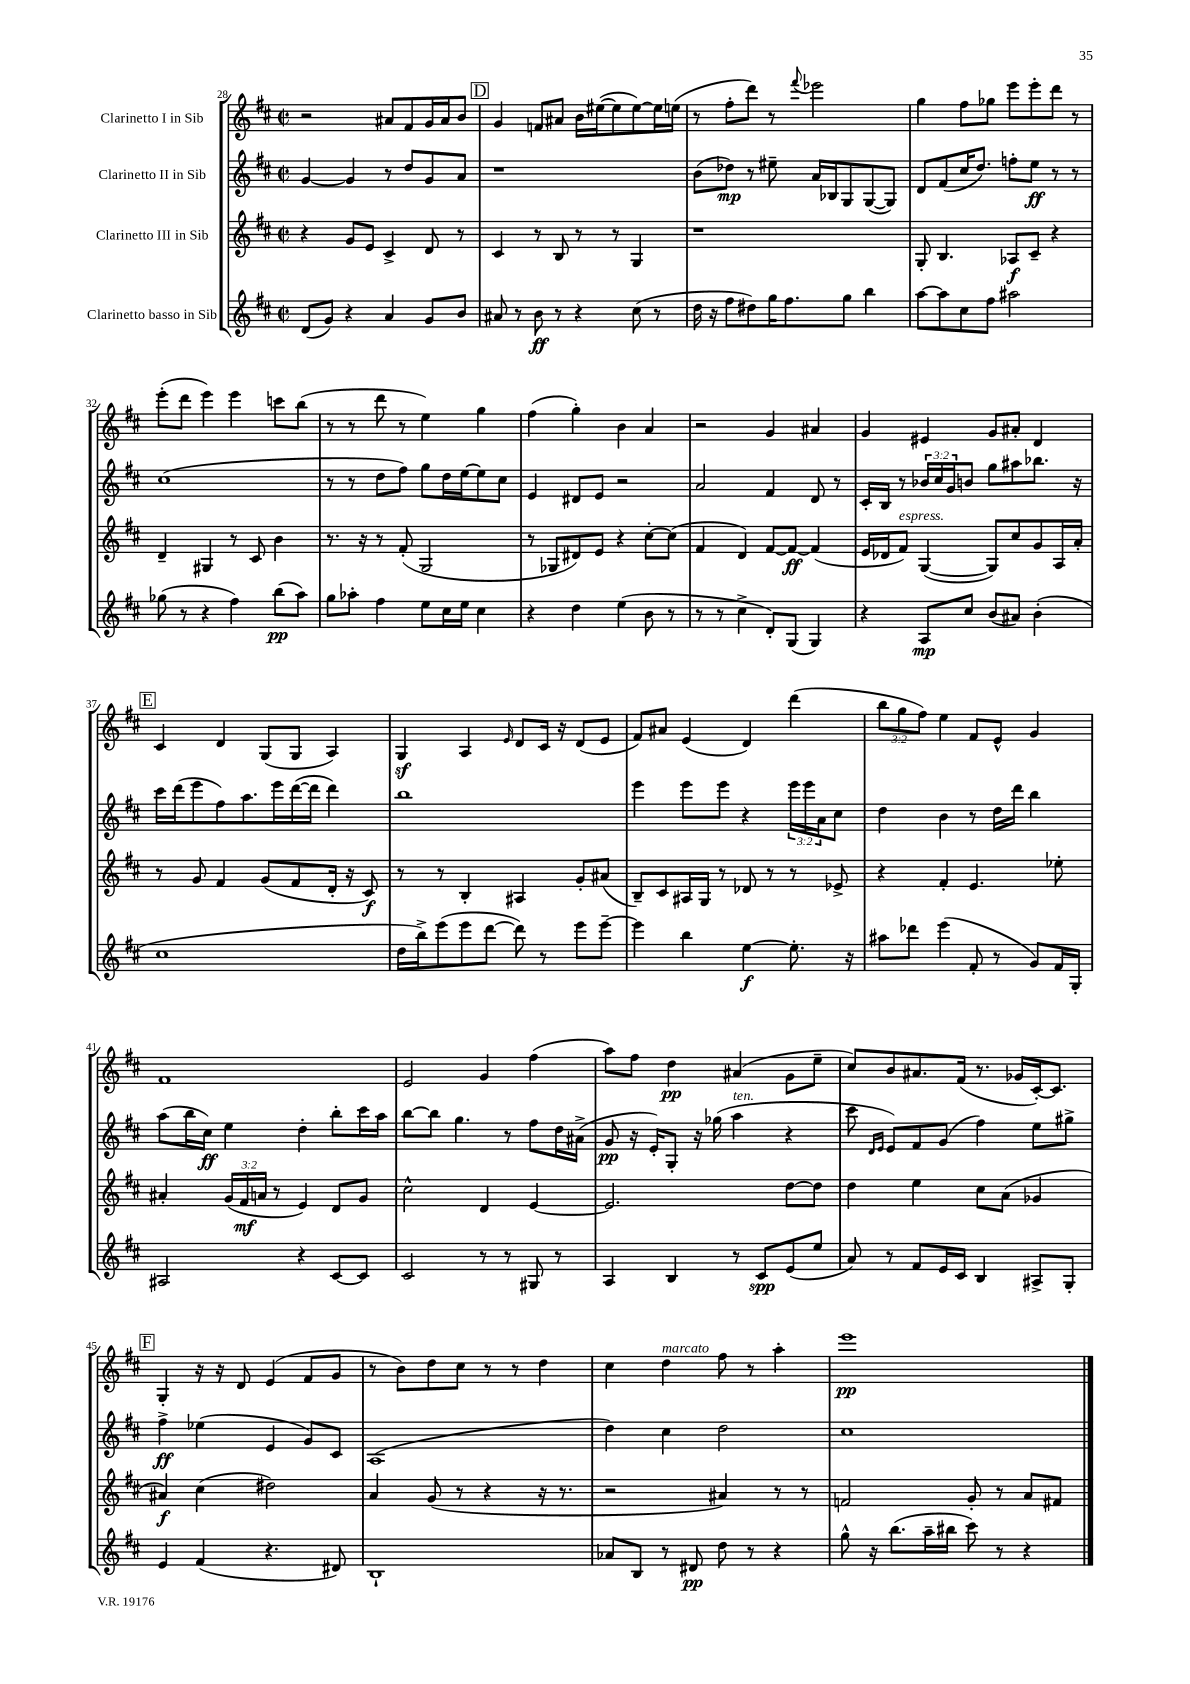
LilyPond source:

<<
\new StaffGroup <<
\new Staff = "s0" \with { instrumentName = "Clarinetto I in Sib" } {
    \clef treble \key d \major \defaultTimeSignature \time 2/2 \override Staff.TupletNumber.text = #tuplet-number::calc-fraction-text
    r2 ais'8 fis'8 g'16 ais'16 b'8 |
    \mark \markup { \box "D" } g'4 f'8 ais'8 b'16 eis''16~( eis''8 eis''8~) eis''16 e''16( |
    r8 fis''8-. d'''8) r8 \appoggiatura { fis'''8 } ees'''2 |
    g''4 fis''8 ges''8 e'''8 e'''8-. d'''8 r8 |
    e'''8-.( d'''8 e'''4) e'''4 c'''8 b''8( |
    r8 r8 d'''8 r8 e''4) g''4 |
    fis''4( g''4-.) b'4 a'4 |
    r2 g'4 ais'4 |
    g'4 eis'4 g'8 ais'8-. d'4 |
    \mark \markup { \box "E" } cis'4 d'4 g8( g8 a4) |
    g4\sf a4 \grace { e'16 } d'8 cis'16 r16 d'8( e'8 |
    fis'8) ais'8 e'4( d'4) d'''4( |
    \tuplet 3/2 { b''8 g''8 fis''8) } e''4 fis'8 e'8-^ g'4 |
    fis'1 |
    e'2 g'4 fis''4( |
    a''8) fis''8 d''4\pp ais'4( g'8 e''8-- |
    cis''8) b'8 ais'8. fis'16( r8. ges'16 cis'16~-.) cis'8. |
    \mark \markup { \box "F" } g4-. r16 r16 d'8 e'4( fis'8 g'8 |
    r8 b'8) d''8 cis''8 r8 r8 d''4 |
    cis''4 d''4^\markup { \italic "marcato" } fis''8 r8 a''4-. |
    e'''1\pp \bar "|." |
}
\new Staff = "s1" \with { instrumentName = "Clarinetto II in Sib" } {
    \clef treble \key d \major \defaultTimeSignature \time 2/2 \override Staff.TupletNumber.text = #tuplet-number::calc-fraction-text
    g'4~ g'4 r8 d''8 g'8 a'8 |
    \mark \markup { \box "D" } r1 |
    b'8( des''8\mp) r8 eis''8-- a'16 bes16 g8 g8~( g8) |
    d'8 fis'8( cis''16 d''8.) f''8-. e''8\ff r8 r8 |
    cis''1( |
    r8 r8 d''8 fis''8) g''8 d''16 e''16~ e''8 cis''8 |
    e'4 dis'8 e'8 r2 |
    a'2 fis'4 d'8 r8 |
    cis'16-. b16 r8 \tuplet 3/2 { bes'16 cis''16 g'16 } b'8 g''8 ais''8 bes''8. r16 |
    \mark \markup { \box "E" } cis'''16 d'''16( e'''8 fis''8) a''8. e'''16 d'''16~( d'''16 d'''4) |
    b''1 |
    e'''4 e'''8 e'''8 r4 \tuplet 3/2 { e'''16 e'''16 a'16 } cis''8 |
    d''4 b'4 r8 d''16 d'''16 b''4 |
    a''8( b''16 cis''16\ff) e''4 d''4-. b''8-. cis'''16 a''16 |
    b''8~ b''8 g''4. r8 fis''8 d''16 ais'16->( |
    g'8\pp r16 e'16-.) g8-. r16 ges''16( a''4^\markup { \italic "ten." } r4 |
    cis'''8 \grace { d'16 e'16 } e'8) fis'8 g'8( fis''4) e''8 gis''8-> |
    \mark \markup { \box "F" } fis''4->\ff ees''4( e'4 g'8) cis'8 |
    a1( |
    d''4) cis''4 d''2 |
    cis''1 \bar "|." |
}
\new Staff = "s2" \with { instrumentName = "Clarinetto III in Sib" } {
    \clef treble \key d \major \defaultTimeSignature \time 2/2 \override Staff.TupletNumber.text = #tuplet-number::calc-fraction-text
    r4 g'8 e'8 cis'4-> d'8 r8 |
    \mark \markup { \box "D" } cis'4 r8 b8 r8 r8 g4 |
    r1 |
    g8-. b4. aes8\f cis'8-- r4 |
    d'4-- gis4 r8 cis'8 b'4 |
    r8. r16 r8 fis'8-.( g2 |
    r8 ges8 dis'8) e'8 r4 cis''8~-. cis''8( |
    fis'4 d'4) fis'8~ fis'8~\ff fis'4( |
    e'16 des'16 fis'8^\markup { \italic "espress." }) g4~( g8) cis''8 g'8 a16 a'16-. |
    \mark \markup { \box "E" } r8 g'8 fis'4 g'8( fis'8 d'16-. r16 cis'8\f) |
    r8 r8 b4-. ais4 g'8-. ais'8( |
    b8--) cis'8 ais16 g16 r8 des'8 r8 r8 ees'8-> |
    r4 fis'4-. e'4. ees''8-. |
    ais'4-. \tuplet 3/2 { g'16( fis'16\mf a'16 } r8 e'4) d'8 g'8 |
    cis''2-^ d'4 e'4~ |
    e'2. d''8~ d''8 |
    d''4 e''4 cis''8 a'8( ges'4 |
    \mark \markup { \box "F" } ais'4\f) cis''4( dis''2) |
    a'4 g'8( r8 r4 r16 r8. |
    r2 ais'4) r8 r8 |
    f'2 g'8-. r8 a'8 fis'8 \bar "|." |
}
\new Staff = "s3" \with { instrumentName = "Clarinetto basso in Sib" } {
    \clef treble \key d \major \defaultTimeSignature \time 2/2
    d'8( g'8) r4 a'4 g'8 b'8 |
    \mark \markup { \box "D" } ais'8 r8 b'8\ff r8 r4 cis''8( r8 |
    d''16 r16 fis''8 dis''8) g''16 fis''8. g''8 b''4 |
    a''8~ a''8 cis''8 fis''8 ais''2 |
    ges''8( r8 r4 fis''4) b''8\pp( a''8) |
    g''8 aes''8-. fis''4 e''8 cis''16 e''16 cis''4 |
    r4 d''4 e''4( b'8 r8 |
    r8 r8 cis''4-> d'8-.) g8( g4) |
    r4 a8\mp cis''8 b'8( ais'8) b'4-.( |
    \mark \markup { \box "E" } cis''1 |
    d''16 b''16->) e'''8( e'''8 d'''8~ d'''8) r8 e'''8 e'''8~-- |
    e'''4 b''4 e''4~\f e''8.-. r16 |
    ais''8 des'''8 e'''4( fis'8-. r8 g'8) fis'16 g16-. |
    ais2 r4 cis'8~ cis'8 |
    cis'2 r8 r8 gis8 r8 |
    a4 b4 r8 cis'8\spp e'8( e''8 |
    a'8) r8 fis'8 e'16 cis'16 b4 ais8-> g8-. |
    \mark \markup { \box "F" } e'4 fis'4( r4. dis'8) |
    b1-! |
    aes'8 b8 r8 dis'8\pp d''8 r8 r4 |
    g''8-^ r16 b''8.( a''16-- bis''16 cis'''8) r8 r4 \bar "|." |
}
>>
>>
\layout { \context { \Score currentBarNumber = #28 } }
